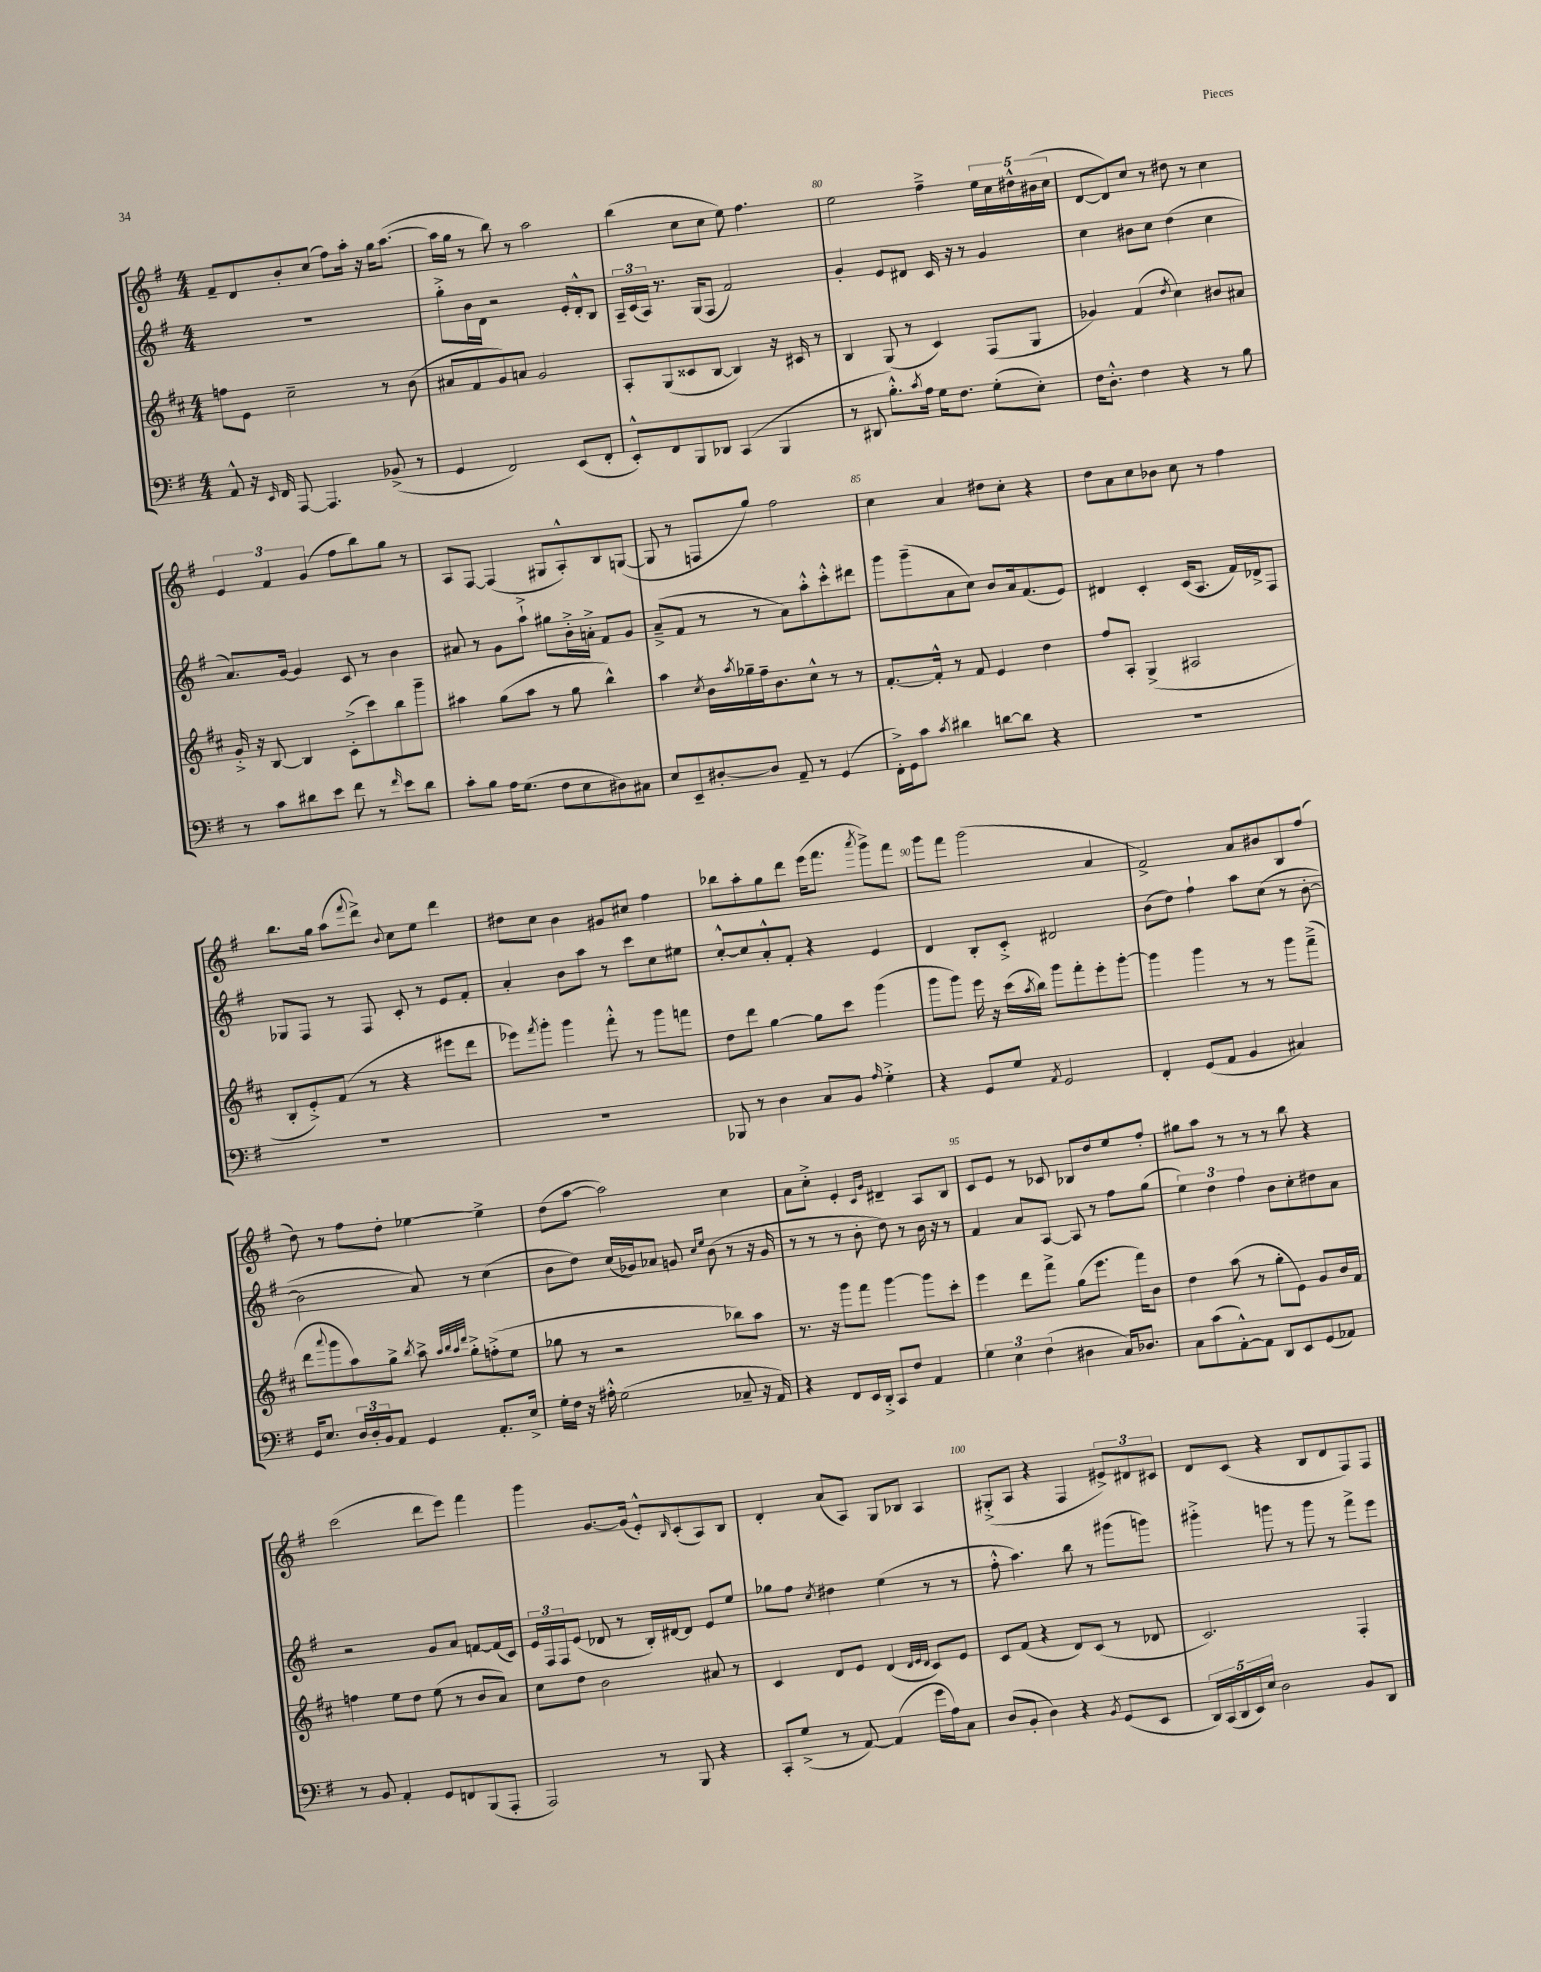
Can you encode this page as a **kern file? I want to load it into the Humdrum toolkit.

**kern	**kern	**kern	**kern
*staff4	*staff3	*staff2	*staff1
*clefF4	*clefG2	*clefG2	*clefG2
*k[f#]	*k[f#c#]	*k[f#]	*k[f#]
*M4/4	*M4/4	*M4/4	*M4/4
8AA^^/	8ff\L	1r	8f#~/L
16r	8e\J	.	8d/
16qqEE/	.	.	.
16FF#/	.	.	.
[8AAA/	2cc#~\	.	8b'/
4.AAA/]	.	.	(8cc/J
.	.	.	8ff#\L)
.	.	.	16aa'\Jk
.	.	.	16r
(8BB-^/	8r	.	16gg\LK
.	.	.	([8.aa\J
8r	(8b\	.	.
=	=	=	=
4GG/	8a#/L	8gg'^\L	16aa\]LL
.	.	.	16gg\JJ
.	8f#/	16b\L	8r
.	.	16d\JJ	.
2FF#/)	8g/)	2r	8bb\)
.	8a/J	.	8r
.	2g/	.	2aa\
(8EE/L	.	16e'/LL	.
.	.	16d'^^/J	.
8FF#'/J	.	8B/J	.
=	=	=	=
8EE'^^/L)	8A'/L	24A~/LL	(4bb\
.	.	(24c/	.
.	.	24A/JJ)	.
8FF#/	(8G/	8.r	.
8BBB/	8c##/	.	8cc\L
.	.	(16G/LK	.
8DD-/J	[8B/J	8F#/J	8cc\J
(4CC/	4B/])	2f#/)	8ee\)
.	.	.	4.ff#\
4BBB/	16r	.	.
.	16c#/	.	.
.	8r	.	.
=	=	=	=
8r	4B/	4g'/	2ee\
8DD#/	.	.	.
8.B'^^\L)	(8G/	8e/L	.
.	8r	8d#/J	.
8qc/	.	.	.
16A\Jk	.	.	.
16G\LK	4c#/)	16c/	4ff#~^\
8.F#\J	.	16r	.
.	.	8r	.
(8G'\L	(8F#/L	4g/	20ee\LL
.	.	.	20cc\
.	.	.	20dd#^^\
8E'\J)	8G/J	.	.
.	.	.	(20b#\
.	.	.	20cc\JJ
=	=	=	=
16F#\LK	4g-/)	4cc\	[8d/L
8.D'^^\J	.	.	.
.	.	.	8d/])
4F#\	(4f#/	8b#\L	8cc/J
.	.	8cc\J	8r
.	8qdd/	.	.
4r	4cc#\)	(4dd\	8dd#\
.	.	.	8r
8r	8b#/L	4cc\	4cc\
8B\	8a#/J	.	.
=	=	=	=
8r	16g'^/	8.a/L)	6e/
.	16r	.	.
8c\L	[8B/	.	.
.	.	.	6f#/
.	.	[16g/Jk	.
8d#\	4B/]	4g/]	.
.	.	.	(6g/
8e\J	.	.	.
8f#\	(8c#'^\L	8c/	8ff#\L
8r	8ccc#\)	8r	8bb\)
16qqf#/	.	.	.
8e\L	8bb\	4b\	8gg\J
8d#\J	8ggg~\J	.	8r
=	=	=	=
8c'\L	4aa#\	8a#/	8A/L
8B\J	.	8r	[8F#/J
16A\LK	(8gg\L	8g\L	(4F#/]
(8.G\J	.	.	.
.	8aa#\J	8aa`^\J	.
8F#\L	8r	8gg#\L	8G#/L
8E\	8gg\	16b'^\L	8A'^^/)
.	.	16a'^\JJ	.
8D#\)	4bb^^\)	8f#/L	8B/
8C#\J	.	8g/J	([8G/J
=	=	=	=
8E/L	4aa\	(8a~^/L	8G/]
8EE~/	.	8f#/J	8r
.	8qcc#/	.	.
[8D#'/	16b\LL	8r	8F/L
.	8qaa/	.	.
.	16gg-~\	.	.
8D#/]J	16ff#~\J	8r	8gg/J)
.	8.b\	.	.
8AA~/	.	8a\L)	2ff#\
8r	8cc#^^\J	8aa'^^\	.
(4GG/	8r	8ccc'^^\	.
.	8r	8ddd#\J	.
=	=	=	=
16FF#'^\LL)	[8.f#'/L	8ggg\L	4cc\
16GG\J	.	.	.
8c\J	.	(8ggg~\	.
.	16f#'^^/]Jk	.	.
8qc/	.	.	.
4d#\	8r	8a\	4a/
.	8f#/	8cc\J)	.
[8d\L	4e/	8b/L	8dd#\L
8d\]J	.	16a/k	8cc'\J
.	.	(8.f#/	.
4r	4dd\	.	4r
.	.	8e/J)	.
=	=	=	=
1r	8ff#/L	4d#/	8dd\L
.	8A'/J	.	8a\
.	(4G^/	4c'/	8cc\
.	.	.	8b-\J
.	2A#/	(16c/LK	8cc\
.	.	8.A/J	.
.	.	.	8r
.	.	16f#/LL)	4ff#\
.	.	16d-^/J	.
.	.	8F#/J	.
=	=	=	=
1r	8B'/L	8G-/L	8.bb\L
.	8e'^/)	8F#/J	.
.	.	.	16gg\Jk
.	(8f#/J	8r	(8aa\L
.	.	.	8qqfff#/
.	8r	8F#/	8ddd^\J)
.	.	.	8qqb/
.	4r	8c'/	8cc\L
.	.	8r	8ee\J
.	8eee#\L	8e/L	4ddd\
.	8ddd\J	8f#'/J	.
=	=	=	=
1r	8eee-\L)	4a'/	8dd#\L
.	8qfff#/	.	.
.	8ggg'\J	.	8cc\J
.	4ggg\	8b\L	4b\
.	.	8aa\J	.
.	8fff#'^^\	8r	8g#/L
.	8r	8ccc\L	8cc#/J
.	8ggg\L	8cc\	4ff#\
.	8fff\J	8ee#\J	.
=	=	=	=
8BBB-/	8dd\L	[8cc'^^/L	8bb-\L
8r	8ddd\J	8cc/]	8aa'\
4D\	[4gg\	8a'^^/	8gg\
.	.	8f#'/J	8ddd\J
8C/L	8gg\]L	4r	(16eee\LK
.	.	.	8.fff#\J
8BB/J	8ccc#\J	.	.
16qqA/	.	.	8qaaa/
4G'^\	(4ggg\	4e/	8ggg^\L)
.	.	.	8fff#\J
=	=	=	=
4r	8ggg\L	4d/	8ggg\L
.	8ggg\J)	.	8fff#\J
8GG/L	16eee\	8B'/L	(2ggg\
.	16r	.	.
8G/J	(16ccc#\LL	8c'^/J	.
.	8qaa/	.	.
.	16bb\JJ)	.	.
8qAA/	.	.	.
2GG/	8ggg\L	2d#/	.
.	8fff#'\	.	.
.	8eee'\	.	4a/
.	[8ggg'\J	.	.
=	=	=	=
4FF#'/	4ggg\]	(8b\L	2f#^/)
.	.	8dd\J)	.
(8GG/L	4ggg\	4ff#`\	.
8AA/J	.	.	.
4BB/	8r	8aa\L	8a/L
.	8r	(8cc\J	8b#/
4C#/)	8ggg\L	8r	8B/
.	(8fff#~^\J	[8b'\	(8ff#/J
=	=	=	=
16GG/LK	8ddd\L	2b\]	8dd\)
8.E/J	.	.	.
.	8qqaaa/	.	.
.	8ggg\	.	8r
24D/LL	8aa\)	.	8ff#\L
24D'/	.	.	.
24BB/J	.	.	.
8AA/J	8gg^\J	.	8dd'\J
.	8qbb/	.	.
4GG/	8aa^\	8a/)	[4ee-\
.	32qqaa/LLL	.	.
.	32qqbb/	.	.
.	32qqaa/	.	.
.	32qqddd/JJJ	.	.
.	8gg'^\L	8r	.
8.AA'/L	(8ff'^\	(4cc\	4ee-^\]
.	8ee\J	.	.
16E^/Jk	.	.	.
=	=	=	=
16G'\LL	8gg-\	8b\L	(8dd\L
16F#\JJ	.	.	.
16r	8r	8dd\J)	[8aa\J
16A#'^^\	.	.	.
(2G\	2r	(16cc/LL	2aa\])
.	.	16g-/J)	.
.	.	8a-/J	.
.	.	8g/	.
.	.	16qqcc/LL	.
.	.	16qqee/JJ	.
.	.	(8b\	.
8C-~/	8bb-\L)	8r	4cc\
16r	8aa\J	16r	.
16AA/)	.	16g/	.
=	=	=	=
4r	8.r	8r	8a\L
.	.	8r	8cc'^\J
.	16r	.	.
8FF#/L	8ggg\L	8r	4e'/
16EE/L	8fff#\J	8b'\	.
16DD'^/JJ	.	.	.
.	.	.	16qqc/LL
.	.	.	16qqg/JJ
8CC/L	[4ggg\	8dd\)	4d#~/
8F#/J	.	8r	.
4AA/	8ggg\]L	16b\	8A/L
.	.	16r	.
.	8ccc#'\J	8r	8B/J
=	=	=	=
6G\	4eee\	4f#/	8c/L
.	.	.	8e/J
6E\	.	.	.
.	8ddd\L	8a/L	8r
(6F#\	.	.	.
.	8fff#^\J	[8A/J	8c-/
4D#\	(8gg\L	8A/]	8B-/L
.	8.eee\J	8r	8dd/
16C/LK)	.	8ff#\L	8ee/
8.D-/J	16fff#\LK)	.	.
.	8b\J	(8gg\J	8ff#'/J
=	=	=	=
8C\L	4dd\	6ee\)	8gg#\L
(8c\	.	.	8aa\J
.	.	6dd\	.
[8AA'^^\)	(8aa\	.	8r
.	.	6ff#\	.
8AA\]J	8r	.	8r
8DD/L	8gg'\L	8b\L	8r
8EE/	8e\J)	8cc'\	8bb\
(8GG/	8g/L	8dd#\	4r
8AA-/J)	16b/L	8a\J	.
.	16f#/JJ	.	.
=	=	=	=
8r	4ff\	2r	(2ccc\
8BB/	.	.	.
4AA'/	8ee\L	.	.
.	8dd\J	.	.
8GG/L	(8ee\	8g/L	8ddd\L
8FF/	8r	8a/J	8eee\J)
(8BBB/	8b/L	[8f/L	4fff#\
8AAA'/J	8a/J)	(16f/]L	.
.	.	16c/JJ)	.
=	=	=	=
2AAA/)	8cc#\L	24e/LL	4ggg\
.	.	24F#/	.
.	.	24F#/J	.
.	8dd\J	(8e/J	.
.	2b\	8d-/	[8.g/L
.	.	8r	.
.	.	.	(16g/]Jk
8r	.	16B'/LL)	8e'^^/L)
.	.	[16d#/J	.
.	.	.	16qqB/
8BBB/	.	8d#/]J	(8c'/
4r	8a#/	8e/L	8A/)
.	8r	8ee/J	8B/J
=	=	=	=
8CC'/L	4c#/	8gg-\L	4d'/
(8G^/J	.	8ff#\J	.
.	.	8qcc/	.
8r	8d/L	4dd#\	(8a/L
[8AA/)	8e/J	.	8A/J)
(4AA/]	(4d/	(4ee\	8G/L
.	.	.	8B-/J
.	32qqd/LLL	.	.
.	32qqe/	.	.
.	32qqd/JJJ	.	.
16g\LL	8c#/L)	8r	4A/
16A\J)	.	.	.
8C\J	8e/J	8r	.
=	=	=	=
(8D/L	8c#/L	8ff#'^^\	(8G#'^/L
8BB'/J	(8f#/J	4.aa\)	8A/J
4D\)	4r	.	4r
4r	8d/L)	8bb\	4F#/
.	(8c#/J	8r	.
8qBB/	.	.	.
(8GG/L	8r	(8ggg#\L	12e#^/L)
.	.	.	12d#/
8EE/J	8d-/	8ggg\J)	.
.	.	.	12c#/J
=	=	=	=
20DD/LL)	2.c#/)	4ggg#'^\	8d/L
(20CC/	.	.	.
20DD/	.	.	.
.	.	.	(8c/J
20EE/)	.	.	.
20E/JJ	.	.	.
2D\	.	8ggg\	4r
.	.	8r	.
.	.	8ggg\	8B/L
.	.	8r	8d/
8BB/L	4F#'/	8fff#^\L	8F#/)
8DD/J	.	8eee\J	8F#/J
==	==	==	==
*-	*-	*-	*-
